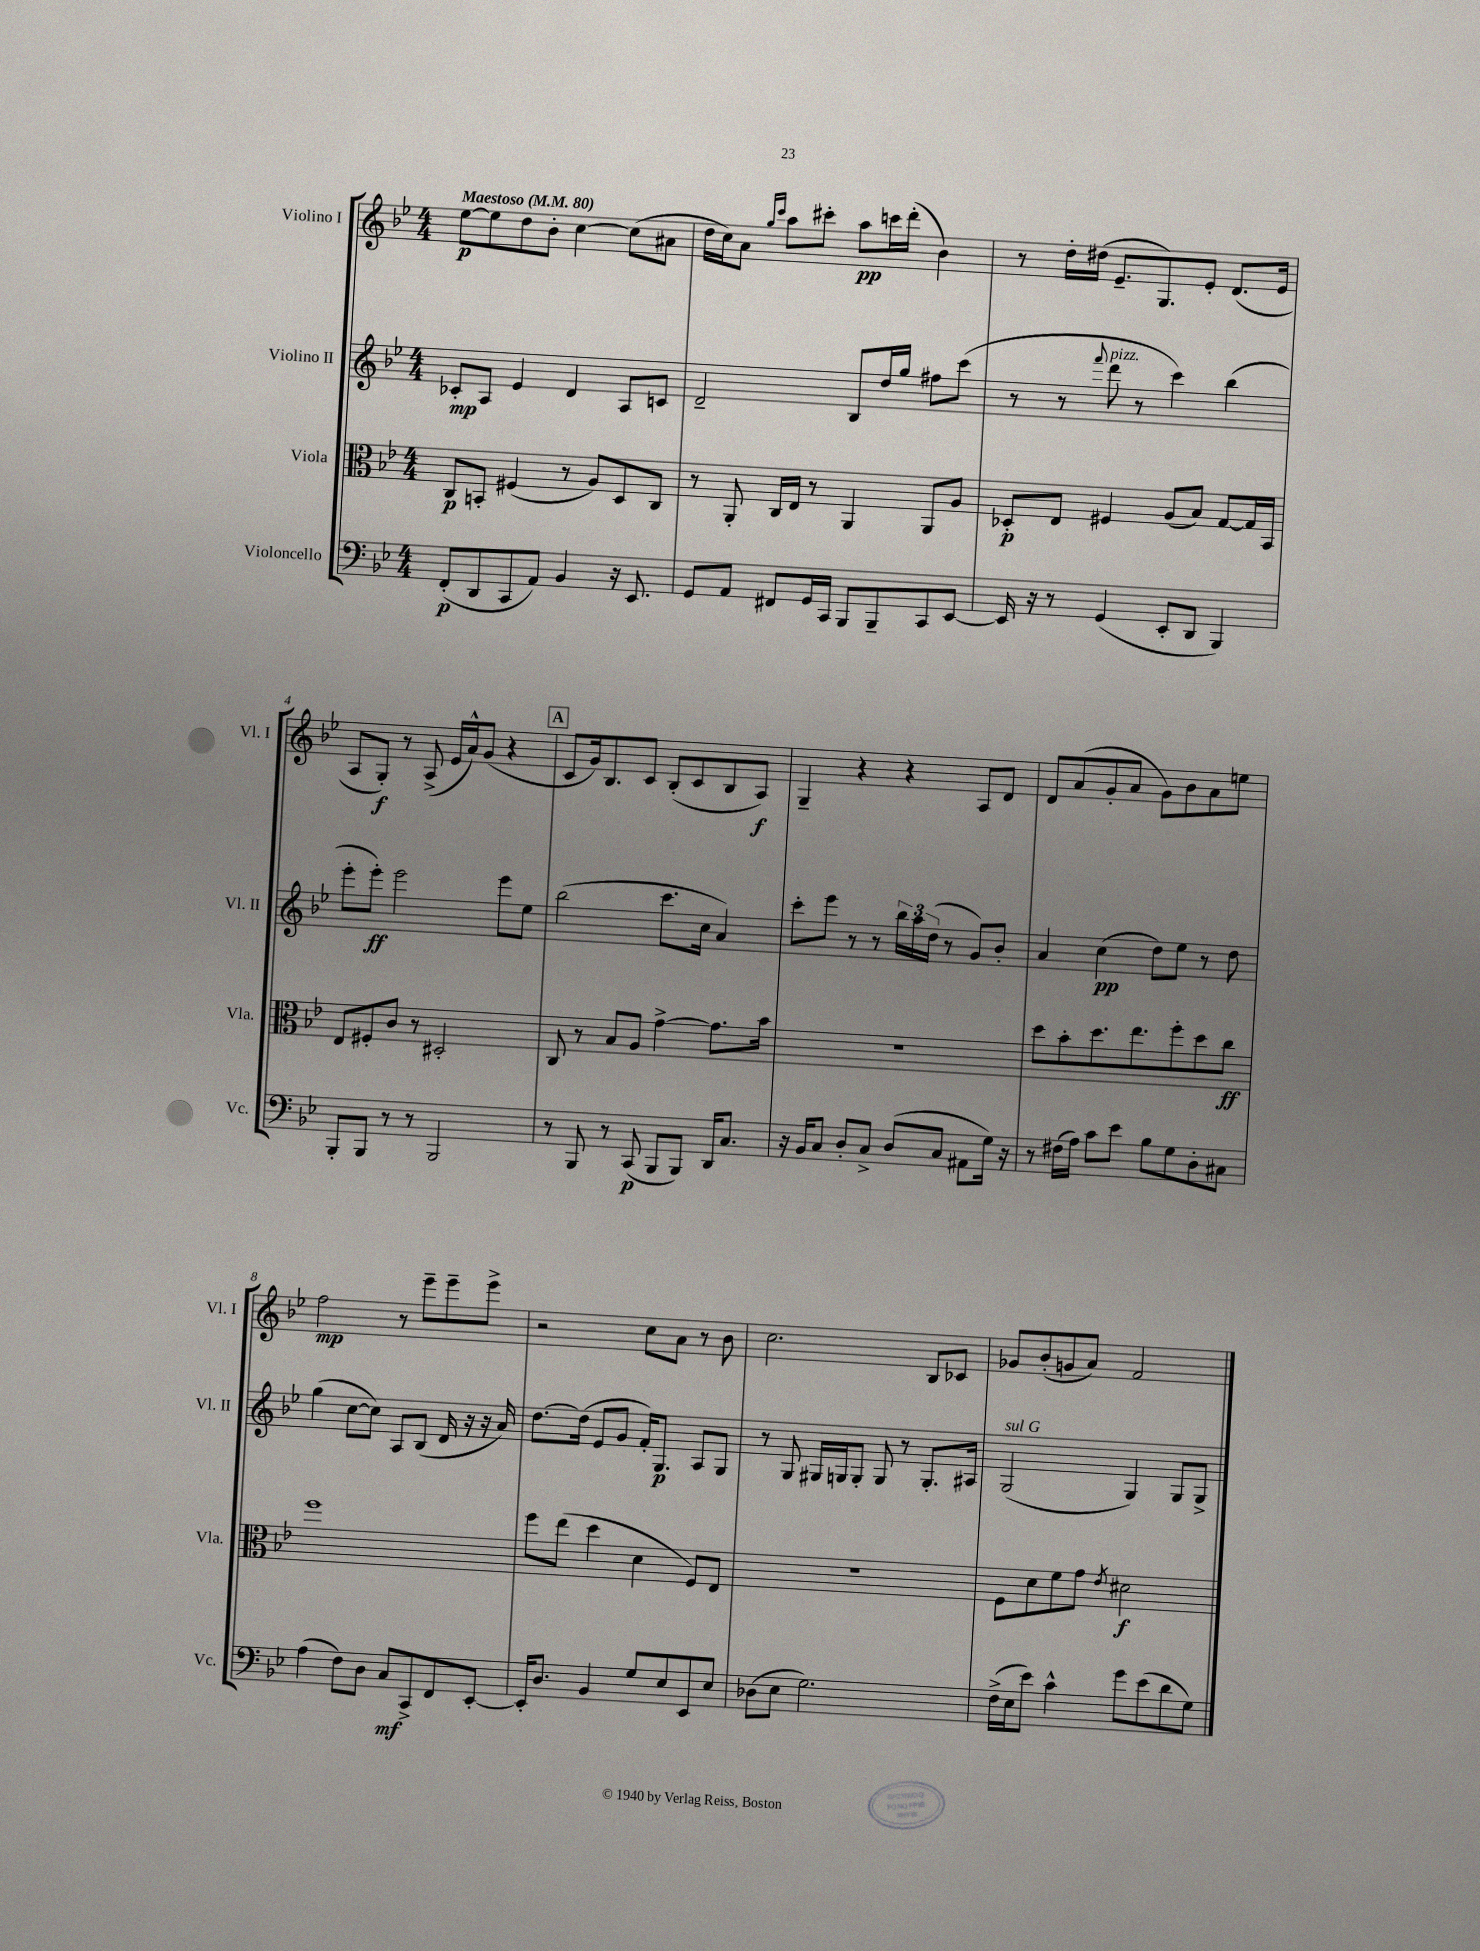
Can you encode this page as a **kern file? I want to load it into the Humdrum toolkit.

**kern	**kern	**kern	**kern
*staff4	*staff3	*staff2	*staff1
*clefF4	*clefC3	*clefG2	*clefG2
*k[b-e-]	*k[b-e-]	*k[b-e-]	*k[b-e-]
*M4/4	*M4/4	*M4/4	*M4/4
*MM80	*MM80	*MM80	*MM80
(8FF'/L	8C/L	8c-'/L	[8ee-\L
8DD/	8BB'/J	8A/J	8ee-\]
8CC/	(4F#/	4e-/	8dd\
8AA/J)	.	.	8b-'\J
4BB-/	8r	4d/	[4cc\
.	8A/L)	.	.
16r	8D/	8A/L	(8cc\]L
8.EE-/	.	.	.
.	8C/J	8c/J	8a#\J
=	=	=	=
8GG/L	8r	2d~/	16dd\LL
.	.	.	16cc\J)
8AA/J	8AA'/	.	8a\J
.	.	.	16qqgg/LL
.	.	.	16qqccc/JJ
8FF#/L	16C/LL	.	8aa\L
.	16E-/JJ	.	.
16GG/L	8r	.	8ccc#'\J
16CC/JJ	.	.	.
8BBB-/L	4AA/	8B-/L	8aa\L
8BBB-~/	.	16dd/L	16ccc\L
.	.	16gg/JJ	(16ddd'\JJ
8CC/	8AA/L	8ff#\L	4b-\)
[8EE-/J	8A/J	(8ccc\J	.
=	=	=	=
16EE-/]	8D-'/L	8r	8r
16r	.	.	.
8r	8E-/J	8r	16dd'\LL
.	.	.	(16dd#\JJ
.	.	8qqfff/	.
(4GG/	4F#/	8ddd\	8.e-~/L
.	.	8r	.
.	.	.	8.G/)
8EE-'/L	(8A/L	4ccc\)	.
8DD/J	8B-/J)	.	8e-'/J
4BBB-/)	[8G/L	(4bb-\	(8.d/L
.	16G/]L	.	.
.	16BB-/JJ	.	16e-/Jk
=	=	=	=
8BBB-'/L	8E-/L	8eee-'\L	8A/L
8BBB-/J	8F#'/	8eee-'\J)	8G'/J)
8r	8c/J	2eee-\	8r
8r	8r	.	(8A^/
2BBB-/	2D#'/	.	16e-/LL
.	.	.	16a^^/J)
.	.	.	(8g/J
.	.	8eee-\L	4r
.	.	8ee-\J	.
=	=	=	=
8r	8C/	(2bb-\	8c/L
8BBB-/	8r	.	16g/k)
.	.	.	8.B-/
8r	8B-/L	.	.
(8CC/	8A/J	.	8c/J
8BBB-/L	[4g^\	8.ccc\L	(8B-'/L
8BBB-/J)	.	.	8c/
.	.	16cc\Jk	.
16DD/LK	8.g\]L	4a/)	8B-/
8.C/J	.	.	.
.	.	.	8A/J)
.	16b-\Jk	.	.
=	=	=	=
16r	1r	8ccc'\L	4G~/
16BB-/LK	.	.	.
8C/J	.	8eee-\J	.
8D'/L	.	8r	4r
8C^/J	.	8r	.
(8D/L	.	24bb-\LL	4r
.	.	24aa\	.
.	.	(24dd\JJ	.
8C/J	.	8r	.
8AA#\L	.	8g/L)	8A/L
16G\Jk)	.	8b-'/J	8d/J
16r	.	.	.
=	=	=	=
8r	8dd\L	4a/	8d/L
(16F#\LL	8b-'\	.	(8a/
16A\JJ)	.	.	.
8c\L	8.dd\	(4cc\	8g'/
8e-\J	.	.	8a/J
.	8.ee-\	.	.
8B-\L	.	8dd\L)	8g\L)
8G\	8ff'\	8ee-\J	8b-\
8D'\	8dd\	8r	8a\
8C#\J	8cc\J	8dd\	8ee\J
=	=	=	=
(4A\	1ff	(4gg\	2ff\
8F\L)	.	[8cc\L	.
8D\J	.	8cc\]J)	.
8C/L	.	8A/L	8r
8CC^/	.	(8B-/J	8eee-~\L
8FF/	.	16d/	8eee-~\
.	.	16r	.
[8EE-'/J	.	16r	8eee-^\J
.	.	16a/)	.
=	=	=	=
16EE-'/]LK	8ff\L	[8.dd\L	2r
8.D/J	.	.	.
.	(8ee-\J	.	.
.	.	(16dd\]Jk	.
4BB-/	4dd\	8e-/L	.
.	.	8g/J	.
8G/L	4d\	16f'/LK)	8cc\L
.	.	8.G/J	.
8E-/	.	.	8a\J
8EE-/	8F/L)	8A/L	8r
8E-/J	8E-/J	8G/J	8b-\
=	=	=	=
(8D-\L	1r	8r	2.cc\
8E-\J	.	8G/	.
2.G\)	.	16G#/LL	.
.	.	16G/J	.
.	.	8G'/J	.
.	.	8G/	.
.	.	8r	.
.	.	8.G'/L	8B-/L
.	.	.	8c-/J
.	.	16A#/Jk	.
=	=	=	=
(16F^\LL	8F\L	(2G/	8g-/L
16E-\J	.	.	.
8e-\J)	8d\	.	(8b-'/
4c^^\	8f\	.	8g/
.	8g\J	.	8a/J)
.	8qe-/	.	.
8g\L	2d#\	4G/)	2f/
(8e-\	.	.	.
8d\	.	8G/L	.
8G\J)	.	8G^/J	.
==	==	==	==
*-	*-	*-	*-
